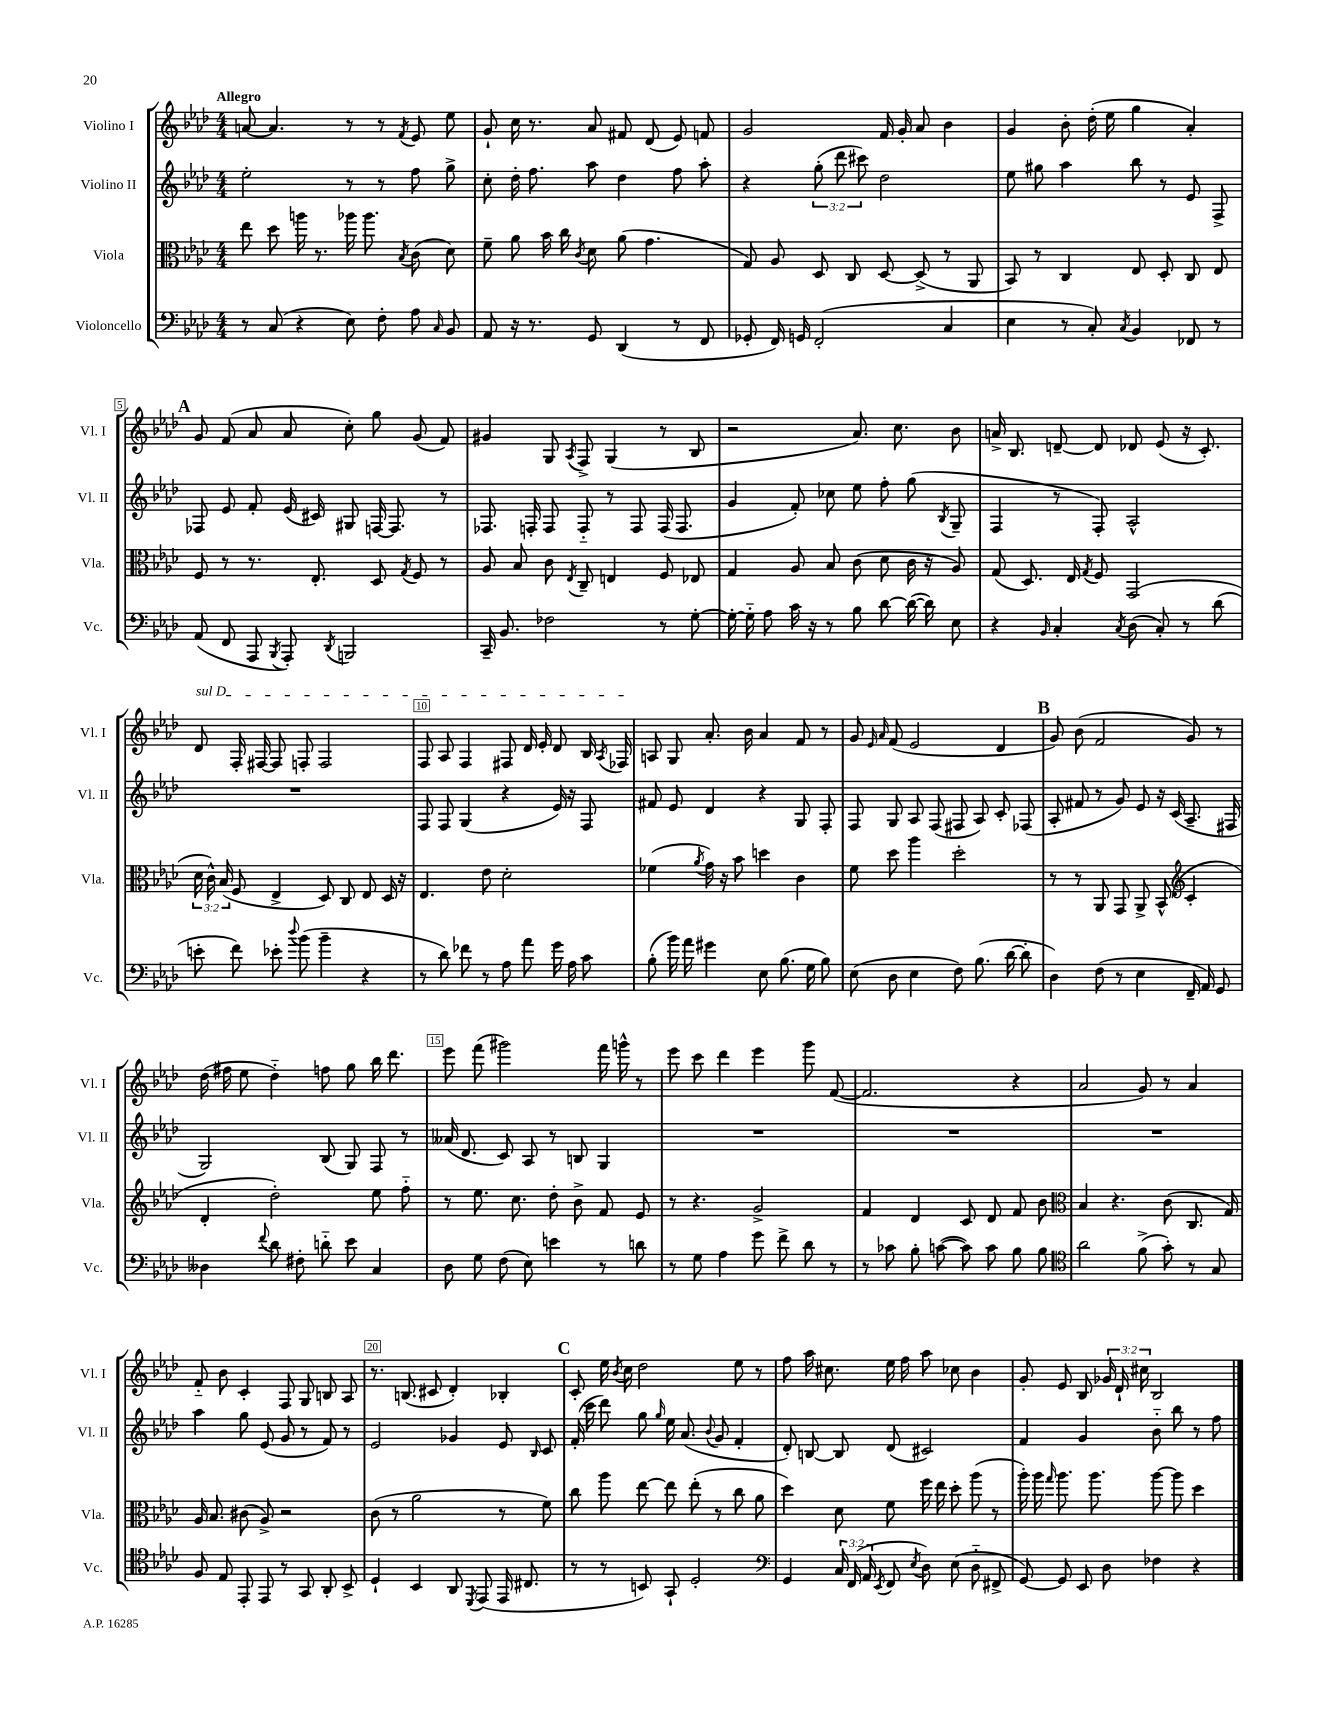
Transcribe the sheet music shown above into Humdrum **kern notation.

**kern	**kern	**kern	**kern
*staff4	*staff3	*staff2	*staff1
*clefF4	*clefC3	*clefG2	*clefG2
*k[b-e-a-d-]	*k[b-e-a-d-]	*k[b-e-a-d-]	*k[b-e-a-d-]
*M4/4	*M4/4	*M4/4	*M4/4
8r	8ee-	2ee-'	[8a
(8C	8dd-	.	4.a]
4r	16aa	.	.
.	8.r	.	.
8E-)	16aa-	8r	8r
.	8.aa-	.	.
8F'	.	8r	8r
.	8qB-	.	8qf
8A-	(8c	8ff	8e-
16qqC	.	.	.
8BB-	8d-)	8gg^	8ee-
=	=	=	=
8AA-	8f~	8cc'	8g`
16r	8a-	16dd-'	16cc
8.r	.	8.ff	8.r
.	16b-	.	.
.	16cc	.	.
.	8qc	.	.
8GG	8d-	8aa-	8a-
(4DD-	(8a-	4dd-	8f#
.	4.g	.	(8d-
8r	.	8ff	8e-)
8FF	.	8aa-'	8f
=	=	=	=
8GG-'	8G)	4r	2g
16FF)	8A-	.	.
16GG	.	.	.
(2FF'	8D-	(12gg'	.
.	.	12ddd-	.
.	8C	.	.
.	.	12ccc#)	.
.	[8D-	2dd-	16f
.	.	.	16g'
.	(8D-^]	.	8a-
4C	8r	.	4b-
.	8AA-	.	.
=	=	=	=
4E-	8BB-)	8ee-	4g
.	8r	8gg#	.
8r	4C	4aa-	8b-'
8C')	.	.	(16dd-'
.	.	.	16ee-
8qC	.	.	.
4BB-	8E-	8bb-	4gg
.	8D-'	8r	.
8FF-	8C	8e-	4a-')
8r	8E-	8F^	.
=	=	=	=
(8AA-	8F	8F-	8g
8FF	8r	8e-	(8f
8AAA-	8.r	8f'	8a-
8qBBB-	.	.	.
8AAA-')	.	(16e-	8a-
.	8.E-'	16c#)	.
8qDD-	.	.	.
2BBB	.	8G#	8cc')
.	8D-	[16F	8gg
.	.	8.F]	.
.	8qG	.	.
.	8F	.	(8g
.	8r	8r	8f)
=	=	=	=
16CC~	8A-	8.F-	4g#
8.BB-	.	.	.
.	8B-	.	.
.	.	16F'	.
2F-	8c	8F	8G
.	8qE-	.	8qA-
.	8C~	8F'~	8F^
.	4E	8r	(4G
.	.	8F	.
8r	8F	(16F	8r
.	.	8.F	.
[8G'	8E-	.	8B-
=	=	=	=
16G'_	4G	4g	2r
16G'~]	.	.	.
8A-	.	.	.
16c	8A-	8f')	.
16r	.	.	.
8r	8B-	8cc-	.
8B-	(8c	8ee-	8.a-)
[8d-	8d-	8ff'	.
.	.	.	8.cc
(16d-_	16c	(8gg	.
16d-])	16r	.	.
.	.	8qB-	.
8E-	8A-)	8G~	8b-
=	=	=	=
4r	(8G	4F	16a^
.	.	.	8.B-
.	8.D-)	.	.
16qqBB-	.	.	.
4C'	.	8r	[8d~
.	16E-	.	.
.	8qG	.	.
.	8F	8F')	8d]
8qC	.	.	.
(8D-	(2GG	2A-^^	8d-
8C')	.	.	(8e-
8r	.	.	16r
.	.	.	8.c')
(8d-	.	.	.
=	=	=	=
8e'	24d-	1r	8d-
.	24c^^)	.	.
.	(24B-	.	.
8f)	8F	.	16F'
.	.	.	[16F#
8e-'	4E-^	.	8F#]
8qqdd-	.	.	.
(8b-	.	.	8F'
4b-~	8D-)	.	2F
.	8C	.	.
4r	8E-	.	.
.	16D-	.	.
.	16r	.	.
=	=	=	=
8r	4.E-	8F	8F
8d-)	.	8F	8A-
8f-	.	(4G	4F
8r	8e-	.	.
8A-	2d-'	4r	8F#
8a-	.	.	16d-
.	.	.	16e-'
16g	.	16e-)	8d-
16A-	.	16r	.
8c	.	8F	16B-
.	.	.	8qA-
.	.	.	16F-
=	=	=	=
(8B-'	(4f-	8f#	8A
16b-)	.	8e-	8G
16a-	.	.	.
.	8qa-	.	.
4g#	16g)	4d-	8.a-'
.	16r	.	.
.	8b-	.	.
.	.	.	16b-
8E-	4dd	4r	4a-
(8.B-	.	.	.
.	4c	8G	8f
16G	.	.	.
8B-)	.	8F'	8r
=	=	=	=
(8E-	8f	8F	8g
.	.	.	16qqe-
.	.	.	16qqa-
8D-	8dd-	8G	(8f
4E-	4aa-	8A-	2e-
.	.	(8F	.
8F)	2dd-'	8F#	.
(8.B-	.	8A-)	.
.	.	8c'	4d-
[16d-	.	.	.
8d-']	.	(8F-	.
=	=	=	=
4D-)	8r	8A-'	8g)
.	8r	8f#	(8b-
(8F	8AA-	8r	2f
8r	8GG	8g)	.
4E-	8AA-^	8e-	.
.	(8BB-^^	16r	.
.	.	(16c	.
*	*clefG2	*	*
16FF~	4c'	8.A-~	8g)
16AA-)	.	.	.
8GG	.	.	8r
.	.	16F#	.
=	=	=	=
4D--	4d-'	2G)	(16dd-
.	.	.	16ff#
.	.	.	8ee-
8qqf	.	.	.
8d-	2dd-')	.	4dd-'~)
8F#'	.	.	.
8d'~	.	(8B-	8ff
8e-	.	8G)	8gg
4C	8ee-	8F	16bb-
.	.	.	8.ddd-
.	8ff'~	8r	.
=	=	=	=
8D-	8r	(16a--	8eee-
.	.	8.d-	.
8G	8.ee-	.	(8fff
(8F	.	8c)	2ggg#)
.	8.cc	.	.
8E-)	.	8A-	.
4e	8dd-'	8r	.
.	8b-^	8B	.
8r	8f	4G	16fff
.	.	.	16ggg^^
8d	8e-	.	8r
=	=	=	=
8r	8r	1r	8eee-
8G	4.r	.	8ccc
4A-	.	.	4ddd-
8g	2g^	.	4eee-
8f^	.	.	.
8d-	.	.	8ggg
8r	.	.	([8f
=	=	=	=
8r	4f	1r	2.f]
8c-	.	.	.
8B-'	4d-	.	.
([8c	.	.	.
8c])	8c	.	.
8c	8d-	.	.
8B-	8f	.	4r
8B-	8b-	.	.
=	=	=	=
*clefC4	*clefC3	*	*
2a-	4B-	1r	2a-
.	4.r	.	.
(8f^	.	.	8g)
8g')	(8c	.	8r
8r	8.C	.	4a-
8G	.	.	.
.	16G)	.	.
=	=	=	=
8F	16A-	4aa-	8f'~
.	8.B-	.	.
8E-	.	.	8b-
8EE-'	(8c#	8gg	4c'
8EE-	8A-^)	(8e-	.
8r	2r	8g	8F
8GG	.	8r	8G
8AA-'	.	8f)	8B
8BB-^	.	8r	8A-
=	=	=	=
4D-`	(8c	2e-	8.r
.	8r	.	.
.	.	.	(8.B
4BB-	2a-	.	.
.	.	.	8c#
8AA-	.	4g-	4d-')
8qDD-	.	.	.
(8EE-	.	.	.
16EE-	8r	8e-	4B-'
8.C#	.	.	.
.	.	16qqB-	.
.	8f)	8c	.
=	=	=	=
8r	8cc	(16f'	8c'
.	.	16ccc	.
8r	8aa-	8ddd-)	16ee-
.	.	.	8qb-
.	.	.	16cc
8BB)	[8ee-	8gg	2dd-
.	.	16qqgg	.
8GG`	8ee-]	16ee-	.
.	.	(8.a-	.
2D-'	(8ee-'	.	.
.	.	8qqb-	.
.	8r	8g	.
.	8cc	4f'	8ee-
.	8a-	.	8r
=	=	=	=
*clefF4	*	*	*
4GG	4dd-)	8d-')	8ff
.	.	[8B	16aa-
.	.	.	8.cc#
24C	8d-	8B]	.
(24FF	.	.	.
24AA-	.	.	.
8qEE-	.	.	.
8FF	8f	(8d-	16ee-
.	.	.	16ff
8qE-	.	.	.
8D-)	16ff	2c#)	8aa-
.	16ee-	.	.
(8E-	8dd-'	.	8cc-
8D-'~	(8aa-	.	4b-
8FF#^	8r	.	.
=	=	=	=
[8GG)	16aa-')	4f	8g'
.	16aa-	.	.
.	16qqgg	.	.
8GG]	8.aa-	.	8e-
8EE-	.	4g	8B-
.	8.aa-	.	.
8D-	.	.	24g-
.	.	.	24d-`
.	.	.	24cc#
4F-	[8aa-	8b-'~	2B-
.	8aa-]	8bb-	.
4r	4dd-	8r	.
.	.	8ff	.
==	==	==	==
*-	*-	*-	*-
